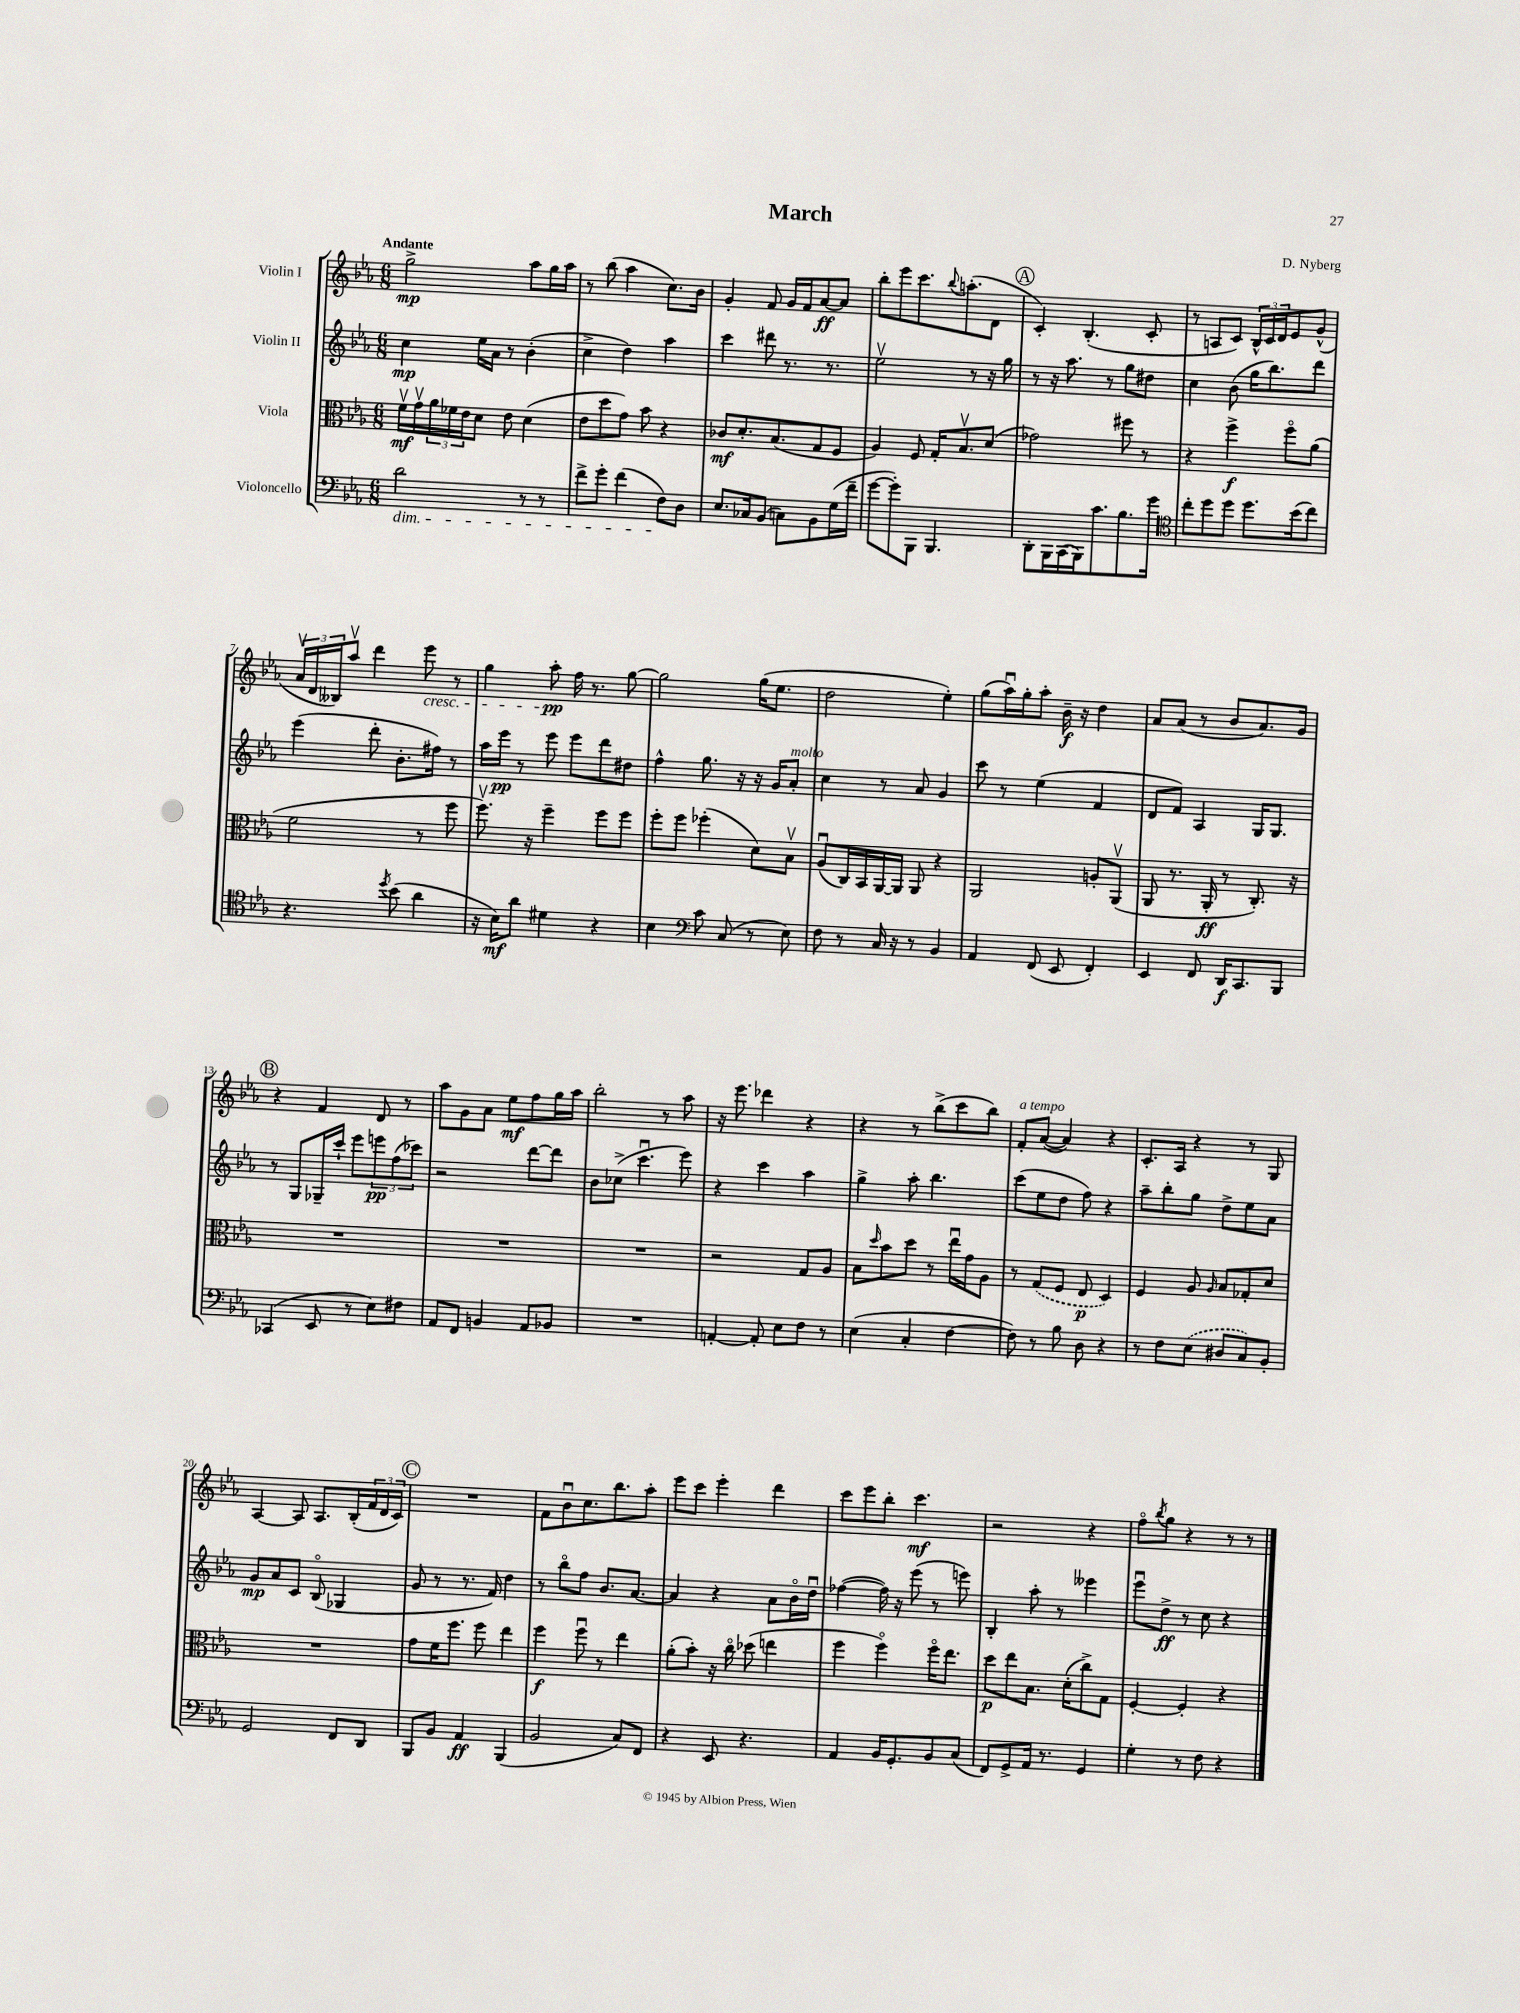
\header { title = "March" composer = "D. Nyberg" }
<<
\new StaffGroup <<
\new Staff = "s0" \with { instrumentName = "Violin I" } {
    \clef treble \key ees \major \numericTimeSignature \time 6/8 \tempo "Andante"
    g''2->\mp aes''8 g''16 aes''16 |
    r8 bes''8( aes''4 c''8.) bes'16 |
    g'4-. f'8 g'16 f'16 aes'8~\ff aes'8 |
    bes''8-. ees'''8 c'''8. \appoggiatura { bes''8 } a''8.-.( d'8 |
    \mark \markup { \circle "A" } c'4-.) bes4.-.( c'8-. |
    r8 a8 c'8) \tuplet 3/2 { bes16-^ c'16 d'16 } ees'8 g'8-^( |
    \tuplet 3/2 { aes'16\upbow d'16 beses16) } aes''8\upbow d'''4 ees'''8\cresc r8 |
    g''4 aes''8-.\pp\! f''16 r8. g''8~ |
    g''2 g''16( ees''8. |
    d''2 ees''4-.) |
    g''8( aes''16\downbow) g''16-. aes''8-. bes'16--\f r16 d''4 |
    aes'8 aes'8( r8 bes'8 aes'8.) g'16 |
    \mark \markup { \circle "B" } r4 f'4 d'8 r8 |
    aes''8 g'8 aes'8 ees''8\mf f''8 g''16 aes''16 |
    bes''2-. r8 aes''8 |
    r16 ees'''8. des'''4 r4 |
    r4 r8 bes''8->( c'''8 bes''8) |
    f'8-.^\markup { \italic "a tempo" } aes'8~( aes'4) r4 |
    c'8.-. aes16 r4 r8 g8 |
    aes4~ aes8 aes8. bes16-.( \tuplet 3/2 { f'16 d'16 c'16) } |
    \mark \markup { \circle "C" } R2. |
    f'8 bes'8\downbow c''8. bes''8. aes''8-. |
    ees'''8 c'''8 ees'''4-. d'''4 |
    c'''8 ees'''8 bes''8-. c'''4.\mf |
    r2 r4 |
    f''8\flageolet \acciaccatura { bes''8 } g''8 r4 r8 r8 \bar "|." |
}
\new Staff = "s1" \with { instrumentName = "Violin II" } {
    \clef treble \key ees \major \numericTimeSignature \time 6/8
    c''4\mp ees''16 aes'16 r8 bes'4-.( |
    c''4-> d''4) aes''4 |
    c'''4 dis'''8 r8. r8. |
    ees''2\upbow r8 r16 g''16 |
    \mark \markup { \circle "A" } r8 r16 aes''8. r8 g''8 dis''8 |
    c''4 bes'8( g''16 bes''8.) d'''8 |
    ees'''4( d'''8-. bes'8.-. fis''16) r8 |
    aes''16 ees'''16\pp r8 ees'''8 ees'''8 d'''8 dis''8 |
    f''4-^ g''8. r16 r16 g'16 aes'8-.^\markup { \italic "molto" } |
    c''4 r8 aes'8 g'4 |
    c'''8 r8 ees''4( f'4 |
    d'8 f'8) aes4 g16 g8. |
    \mark \markup { \circle "B" } r8 g8 ges16-- c'''16-! ees'''8 \tuplet 3/2 { e'''8\pp f''8( ces'''8) } |
    r2 d'''8~ d'''8 |
    bes'8 ces''8->( c'''4.\downbow ees'''8) |
    r4 c'''4 aes''4 |
    g''4-> aes''8-. bes''4. |
    c'''8( ees''8 d''8 f''8) r4 |
    aes''8-- bes''8-. g''8 d''8-> ees''8 aes'8 |
    g'8\mp aes'8 c'8 bes8\flageolet( ges4 |
    \mark \markup { \circle "C" } g'8 r8 r8. f'16) d''4 |
    r8 bes''8\flageolet f''8 bes'8. aes'8.~ |
    aes'4 r4 aes'8 bes'16\flageolet d''16\downbow |
    fes''4~( fes''16) r16 ees'''8( r8 e'''8) |
    bes4-. aes''8-. r8 eeses'''4 |
    ees'''8\downbow d''8->\ff r8 c''8 r4 \bar "|." |
}
\new Staff = "s2" \with { instrumentName = "Viola" } {
    \clef alto \key ees \major \numericTimeSignature \time 6/8
    f'16\upbow\mf g'16\upbow \tuplet 3/2 { aes'16 fes'16 ees'16 } d'8 ees'8 d'4( |
    ees'8 d''8 g'8) bes'8 r4 |
    ces'8\mf d'8.-. bes8.( g8 f8 |
    aes4) f8 g16-. bes8.\upbow d'8( |
    \mark \markup { \circle "A" } ges'2) fis''8 r8 |
    r4 f''4->\f f''8\flageolet aes'8( |
    f'2 r8 f''8 |
    f''8.\upbow) r16 f''4-- f''8 f''8 |
    f''8-. f''8 fes''4-.( d'8) bes8\upbow |
    aes8\downbow( c16) bes,16 aes,16~ aes,16 aes,8 r4 |
    aes,2 a8-. aes,8\upbow( |
    aes,8 r8. aes,16-.\ff r8 c8.-.) r16 |
    \mark \markup { \circle "B" } R2. |
    R2. |
    R2. |
    r2 g8 aes8 |
    bes8 \grace { d''16 } bes'8 d''8 r8 ees''16\downbow g'16 aes8 |
    r8 \once \slurDashed g8( f8 ees8\p d4) |
    f4 aes8 \grace { aes16 } bes8 ges8-. d'8 |
    R2. |
    \mark \markup { \circle "C" } g'8 f'16 f''8. f''8 ees''4 |
    f''4\f f''8\downbow r8 ees''4 |
    aes'8-.( bes'8-.) r16 c''16\flageolet des''8( e''4 |
    f''4 f''4\flageolet) f''16\flageolet ees''8. |
    d''8\p ees''8 bes8. d'16-.( c''8->) g8 |
    f4~-. f4-. r4 \bar "|." |
}
\new Staff = "s3" \with { instrumentName = "Violoncello" } {
    \clef bass \key ees \major \numericTimeSignature \time 6/8
    d'2\dim r8 r8 |
    f'8-> g'8-. f'4( f8\!) d8 |
    ees8. ces16 bes,8( c8) bes,8 g16( f'16-- |
    g'8~ g'8-.) bes,,8 bes,,4. |
    \mark \markup { \circle "A" } d,8-. bes,,16 c,16( bes,,16) c'8. bes8. g'16 |
    \clef tenor c''8-. d''8 d''8 d''8. bes'16( c''8) |
    r4. \acciaccatura { d''8 } bes'8( aes'4 |
    r16 bes16\mf) aes'8 dis'4 r4 |
    bes4 \clef bass c'8 c8( r8 ees8) |
    f8 r8 c16 r16 r8 bes,4 |
    aes,4 f,8( ees,8 f,4-.) |
    ees,4 f,8 d,16\f c,8. bes,,8 |
    \mark \markup { \circle "B" } ces,4( ees,8 r8 ees8) fis8 |
    aes,8 f,8 b,4 aes,8 bes,8 |
    R2. |
    a,4~-. a,8-. ees8 f8 r8 |
    ees4( c4-. f4~ |
    f8) r8 bes8 d8 r4 |
    r8 f8 \once \slurDashed ees8( dis8 c8) bes,8-. |
    g,2 f,8 d,8 |
    \mark \markup { \circle "C" } bes,,8 bes,8 aes,4\ff bes,,4( |
    bes,2 c8) f,8 |
    r4 ees,8 r4. |
    aes,4 bes,16 g,8.-. bes,8 c8( |
    f,8) g,8-> aes,16 r8. g,4 |
    g4-. r8 f8 r4 \bar "|." |
}
>>
>>
